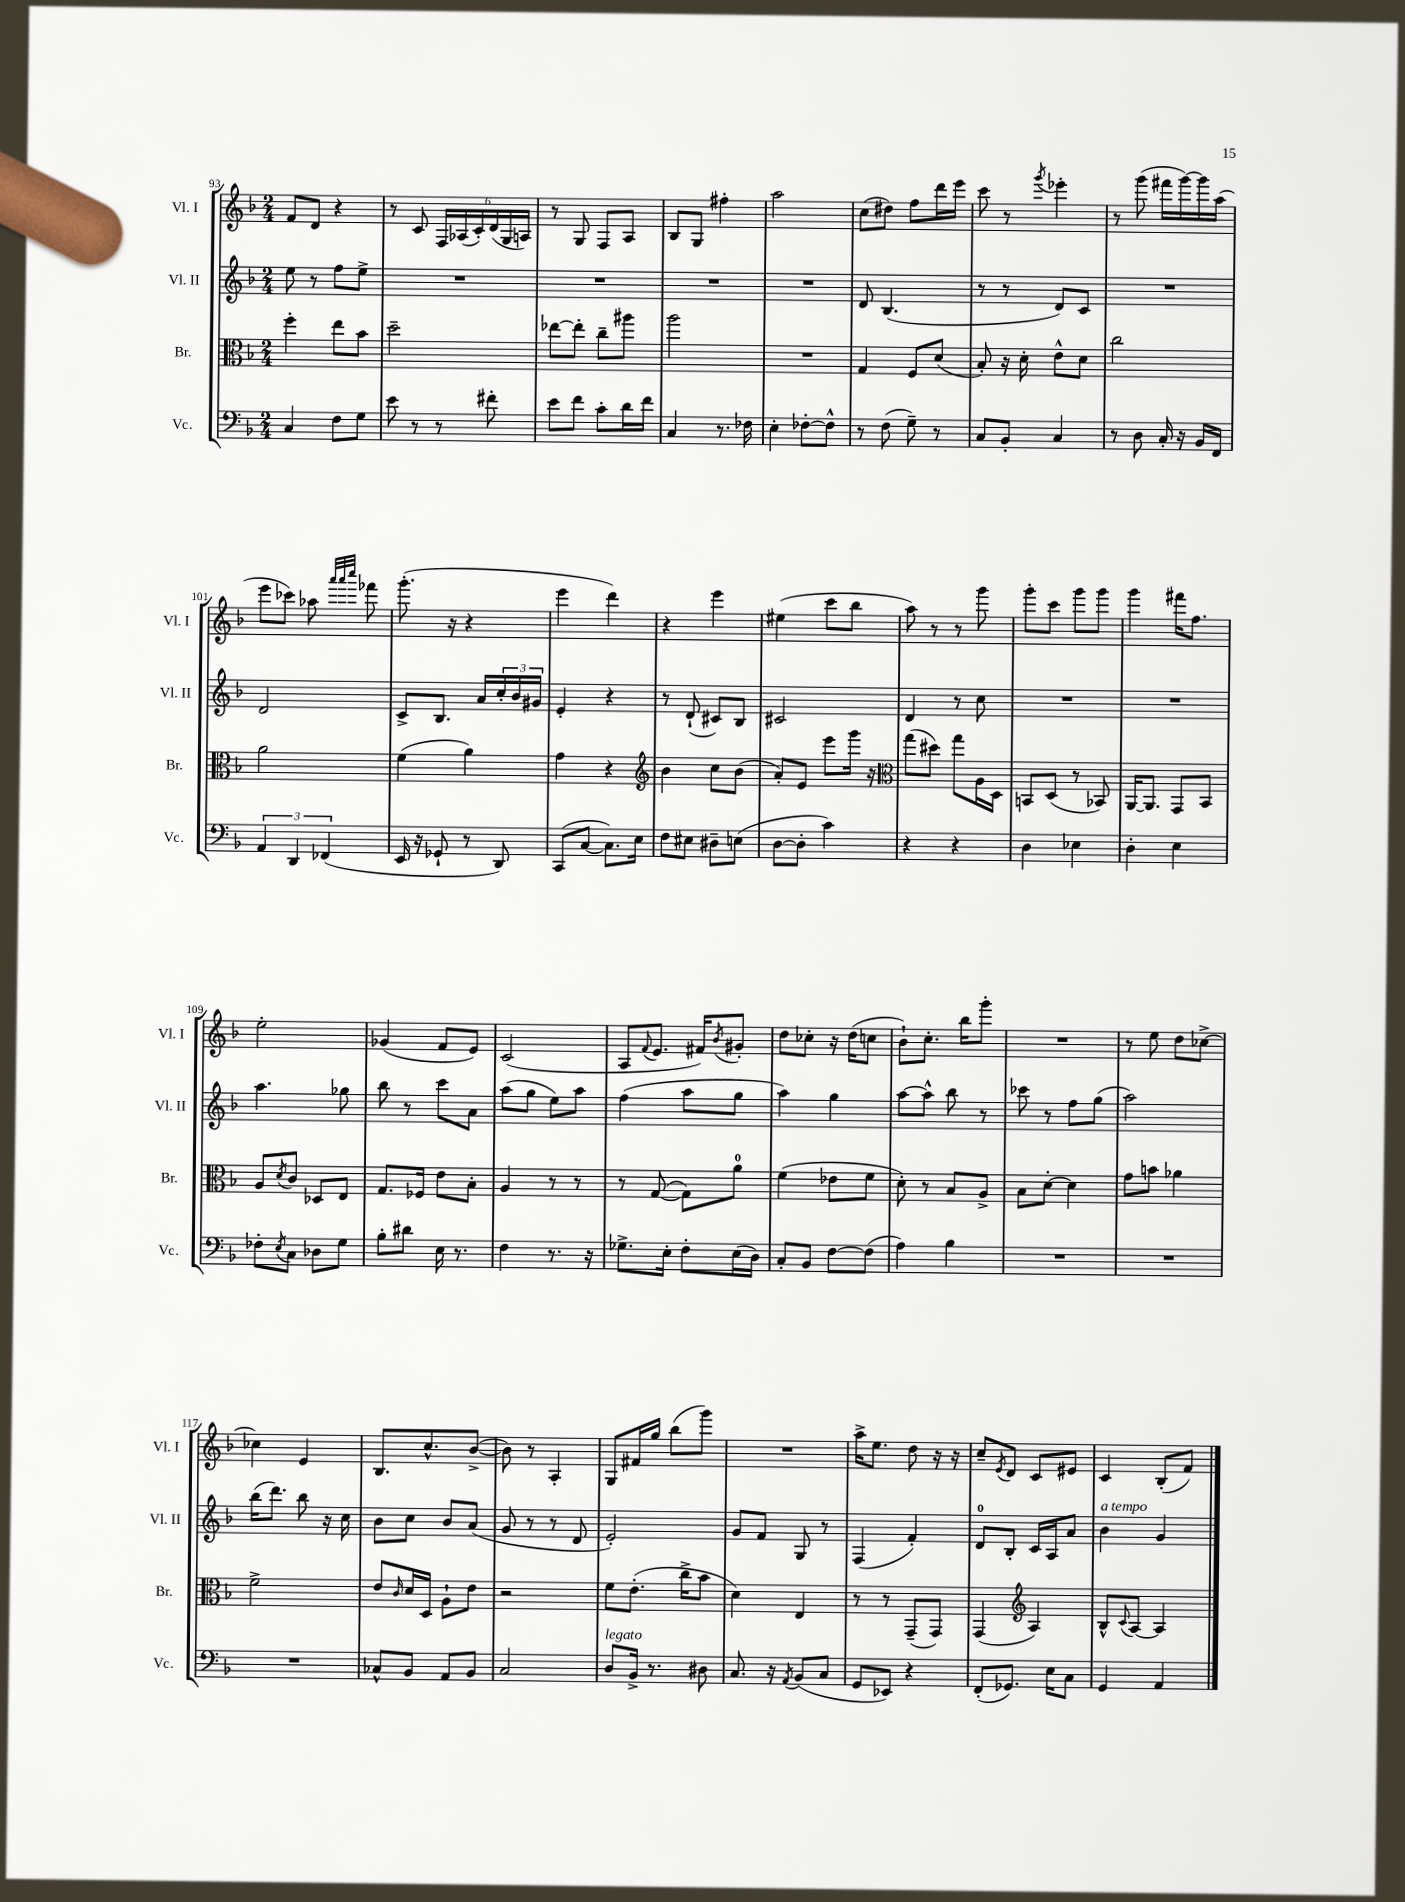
<<
\new StaffGroup <<
\new Staff = "s0" \with { instrumentName = "Vl. I" shortInstrumentName = "Vl. I" } {
    \clef treble \key f \major \numericTimeSignature \time 2/4
    f'8 d'8 r4 |
    r8 c'8 \tuplet 6/4 { f16 aes16( c'16-.) d'16( g16 a16) } |
    r8 g8 f8 a8 |
    bes8 g8 fis''4-. |
    a''2 |
    c''8( dis''8) f''8 d'''16 e'''16 |
    c'''8 r8 \acciaccatura { g'''8 } ees'''4-. |
    r8 g'''8( fis'''16 g'''16~) g'''16 a''16( |
    e'''8 ces'''8) aes''8 \grace { a'''32 a'''32 c''''32 } fes'''8 |
    g'''8.-.( r16 r4 |
    e'''4 d'''4) |
    r4 e'''4 |
    eis''4( c'''8 bes''8 |
    a''8) r8 r8 g'''8 |
    g'''8-. c'''8 g'''8 g'''8 |
    g'''4 fis'''16 f''8. |
    e''2-. |
    ges'4( f'8 e'8) |
    c'2( |
    a8 \appoggiatura { f'8 } e'8. fis'16) \acciaccatura { bes'8 } gis'8-. |
    d''8 ces''8-. r16 d''16( c''8 |
    bes'8-!) c''8.-. bes''16 g'''8-. |
    R2 |
    r8 e''8 d''8 ces''8~-> |
    ces''4 e'4 |
    bes8. c''8.-^ bes'8~->( |
    bes'8) r8 a4-. |
    g8 fis'16 g''16 bes''8( g'''8) |
    R2 |
    a''16-> e''8. d''8 r16 r16 |
    c''8-- \acciaccatura { e'8 } d'8 c'8 eis'8 |
    c'4 bes8-.( f'8) \bar "|." |
}
\new Staff = "s1" \with { instrumentName = "Vl. II" shortInstrumentName = "Vl. II" } {
    \clef treble \key f \major \numericTimeSignature \time 2/4
    e''8 r8 f''8 e''8-> |
    R2 |
    R2 |
    R2 |
    R2 |
    d'8 bes4.( |
    r8 r8 d'8) c'8 |
    R2 |
    d'2 |
    c'8-> bes8. a'16 \tuplet 3/2 { c''16-. bes'16 gis'16 } |
    e'4-. r4 |
    r8 d'8-!( cis'8) bes8 |
    cis'2 |
    d'4 r8 c''8 |
    R2 |
    R2 |
    a''4. ges''8 |
    bes''8 r8 c'''8 a'8 |
    a''8( g''8 e''8) a''8 |
    f''4( a''8 g''8 |
    a''4) g''4 |
    a''8~ a''8-^ bes''8 r8 |
    ces'''8 r8 f''8 g''8( |
    a''2) |
    bes''16( d'''8.) bes''8 r16 c''16 |
    bes'8 c''8 bes'8 a'8( |
    g'8 r8 r8 d'8 |
    e'2-.) |
    g'8 f'8 g8 r8 |
    f4( f'4-.) |
    d'8-0 bes8-. c'16 a16 a'8 |
    bes'4^\markup { \italic "a tempo" } g'4 \bar "|." |
}
\new Staff = "s2" \with { instrumentName = "Br." shortInstrumentName = "Br." } {
    \clef alto \key f \major \numericTimeSignature \time 2/4
    f''4-. e''8 bes'8 |
    d''2-- |
    ees''8~ ees''8-. c''8-- ais''8 |
    a''2 |
    R2 |
    g4 f8 d'8( |
    bes8-.) r16 d'16-. e'8-^ d'8 |
    c''2 |
    a'2 |
    f'4( a'4) |
    g'4 r4 |
    \clef treble bes'4 c''8 bes'8( |
    a'8-.) e'8 e'''8 g'''16 r16 |
    \clef alto g''8( dis''8) g''8 a16 d16 |
    b,8 d8( r8 bes,8) |
    a,16~ a,8. g,8 bes,8 |
    a8 \acciaccatura { d'8 } c'8 des8 e8 |
    g8. fes16 e'8 bes8-. |
    a4 r8 r8 |
    r8 g8~( g8) a'8-0 |
    f'4( ees'8 f'8 |
    d'8-.) r8 bes8 a8-> |
    bes8 d'8~-. d'4 |
    g'8 b'8 aes'4 |
    f'2-> |
    e'8 \grace { c'16 } d'16 d16 a8-! e'8 |
    r2 |
    f'8 e'8.-.( c''16-> bes'8 |
    d'4) e4 |
    r8 r8 g,8--( g,8) |
    g,4( \clef treble a4) |
    bes8-^ \appoggiatura { c'8 } a8~ a4 \bar "|." |
}
\new Staff = "s3" \with { instrumentName = "Vc." shortInstrumentName = "Vc." } {
    \clef bass \key f \major \numericTimeSignature \time 2/4
    c4 f8 g8 |
    e'8 r8 r8 fis'8-. |
    e'8 f'8 c'8-. d'16 f'16 |
    c4 r8. fes16 |
    e4-. fes8~-. fes8-^ |
    r8 f8( g8--) r8 |
    c8 bes,8-. c4 |
    r8 d8 c16-. r16 bes,16 f,16 |
    \tuplet 3/2 { a,4 d,4 fes,4( } |
    e,16 r16 ges,8-! r8 d,8) |
    c,8( c8~ c8.) e16 |
    f8 eis8 dis8-- e8( |
    d8~ d8-. c'4) |
    r4 r4 |
    d4 ees4 |
    d4-. e4 |
    fes8-. \acciaccatura { e8 } c8 des8 g8 |
    bes8-. dis'8 e16 r8. |
    f4 r8. r16 |
    ges8.-> e16-. f8-. e16( d16) |
    c8-. bes,8 f8~ f8( |
    a4) bes4 |
    R2 |
    R2 |
    R2 |
    ces8-^ bes,8 a,8 bes,8 |
    c2 |
    d8^\markup { \italic "legato" } bes,16-> r8. dis8 |
    c8. r16 \acciaccatura { a,8 } bes,8( c8 |
    g,8 ees,8) r4 |
    f,8-.( ges,8.) e16 c8 |
    g,4 a,4 \bar "|." |
}
>>
>>
\layout { \context { \Score currentBarNumber = #93 } }
